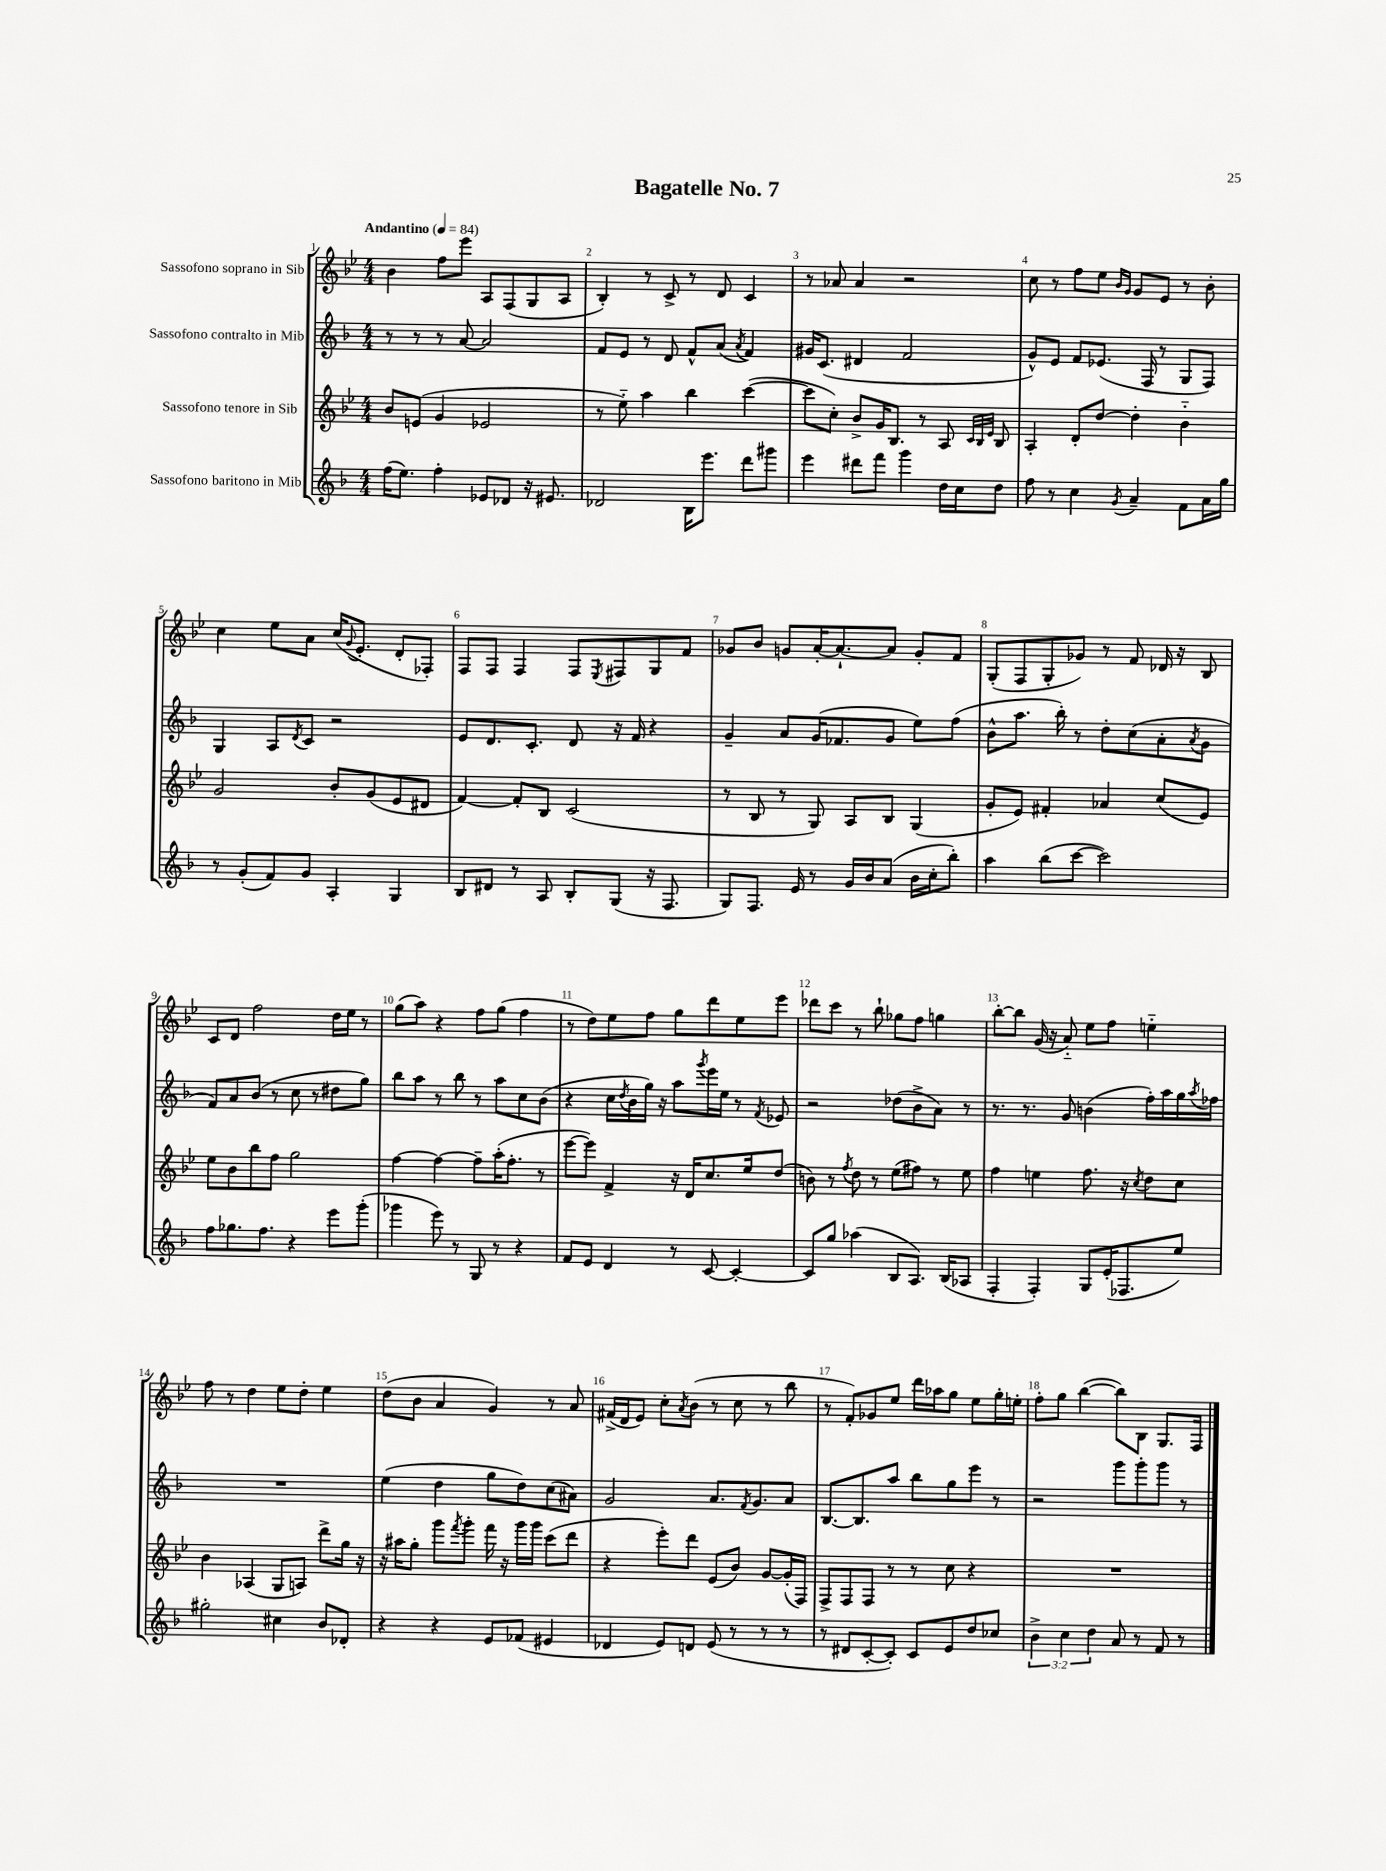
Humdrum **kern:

**kern	**kern	**kern	**kern
*staff4	*staff3	*staff2	*staff1
*clefG2	*clefG2	*clefG2	*clefG2
*k[b-]	*k[b-e-]	*k[b-]	*k[b-e-]
*M4/4	*M4/4	*M4/4	*M4/4
*MM84	*MM84	*MM84	*MM84
(16ff	8b-	8r	4b-
8.ee)	.	.	.
.	(8e	8r	.
4ff'	4g	8r	8ff
.	.	[8a	8eee-
8e-	2e-	2a]	8A
8d-	.	.	(8F
16r	.	.	8G
8.e#	.	.	.
.	.	.	8A
=	=	=	=
2d-	8r	8f	4B-')
.	8ee-'~)	8e	.
.	4aa	8r	8r
.	.	8d	8c^
16B-	4bb-	8f^^	8r
8.eee	.	.	.
.	.	(8a	8d
.	.	8qa	.
8ddd	([4ccc	4f)	4c
8ggg#	.	.	.
=	=	=	=
4eee	8ccc]	16g#	8r
.	.	(8.c	.
.	8cc')	.	8a-
8ddd#	8b-^	4d#	4a-
8fff	16g	.	.
.	8.B-	.	.
4ggg	.	2f	2r
.	8r	.	.
16dd	8A	.	.
16cc	.	.	.
.	32qqc	.	.
.	32qqB-	.	.
.	32qqe-	.	.
8dd	8B-	.	.
=	=	=	=
8ff	4A'	8g^^)	8cc
8r	.	8e	8r
4cc	8d'	8f	8ff
.	[8dd	(8.e-	8ee-
.	.	.	16qqb-
8qg	.	.	16qqg
4a~	4dd']	.	8g
.	.	16F	.
.	.	8r	8e-
8f	4b-'~	8G	8r
16a	.	8F)	8b-'
16gg	.	.	.
=	=	=	=
8r	2g	4G	4cc
(8g'	.	.	.
8f)	.	8A	8ee-
.	.	8qd	.
8g	.	8c	8a
4A'	8b-'	2r	(16cc
.	.	.	8qqg
.	.	.	8.e-'
.	(8g	.	.
4G	8e-	.	8d'
.	8d#	.	8F-')
=	=	=	=
8B-	[4f)	8e	8F
8d#	.	8.d	8F
8r	8f']	.	4F
.	.	8.c'	.
8A	8B-	.	.
8B-'	(2c	8d	8F
.	.	.	8qE-
(8G	.	16r	8F#
.	.	16f	.
16r	.	4r	8G
8.F	.	.	.
.	.	.	8f
=	=	=	=
8G)	8r	4g~	8g-
8.F	8B-	.	8b-
.	8r	8a	8g
16e	.	.	.
8r	8G)	(16g	[16a'
.	.	8.f-	8.a`_
16g	8A	.	.
16b-	.	.	.
(8a	8B-	8g	8a]
16b-	(4G	8ee)	8g'
16cc'	.	.	.
8bb-')	.	(8ff	8f
=	=	=	=
4aa	8g'	8b-^^	(8G'
.	8e-)	8.aa	8F
(8bb-	4f#'	.	8G'
.	.	16bb-')	.
[8ccc	.	8r	8g-)
2ccc])	4a-	8dd'	8r
.	.	(8cc	8f
.	(8cc	8a'	16d-
.	.	.	16r
.	.	8qa	.
.	8e-)	8g	8B-
=	=	=	=
8ff	8ee-	8f)	8c
8.gg-	8b-	8a	8d
.	8bb-	(8b-	2ff
8.ff	.	.	.
.	8ff	8r	.
4r	2gg	8cc	.
.	.	8r	.
8eee	.	8dd#	16dd
.	.	.	16ee-
(8ggg'	.	8gg)	8r
=	=	=	=
4ggg-	[4ff	8bb-	(8gg
.	.	8aa	8aa)
8eee)	4ff_	8r	4r
8r	.	8bb-	.
8G	8ff~]	8r	8ff
8r	(16aa'	8aa	(8gg
.	8.ff'	.	.
4r	.	8cc	4ff
.	8r	(8b-	.
=	=	=	=
8f	[8eee-	4r	8r
8e	8eee-])	.	8dd)
4d	4f^	16cc	8ee-
.	.	8qdd	.
.	.	16b-	.
.	.	16gg)	8ff
.	.	16r	.
8r	16r	8aa	8gg
.	16d	.	.
.	.	8qggg	.
[8c	8.cc	16eee	8ddd
.	.	16ee	.
4c'_	.	8r	8ee-
.	16ee-	.	.
.	.	8qf	.
.	(8dd	8e-	8eee-
=	=	=	=
8c]	8b)	2r	8ddd-
8gg	8r	.	8ccc
.	8qff	.	.
(4aa-	8dd	.	8r
.	8r	.	8bb-`
8B-	(8ee-	(8dd-	8gg-
8.A)	8ff#)	8b-^	8ff
.	8r	8a)	4gg
(16B-	.	.	.
8A-	8ee-	8r	.
=	=	=	=
4F'	4ff	8.r	[8bb-'
.	.	.	8bb-]
.	.	8.r	.
4F')	4ee	.	(16g
.	.	.	16r
.	.	8g	8a'~)
8G	8.ff	(4b	8ee-
(16e'	.	.	8ff
8.F-	16r	.	.
.	8qcc	.	.
.	8dd	16ff')	4ee'~
.	.	16aa	.
8ee)	8cc	16gg	.
.	.	8qaa	.
.	.	16ff-	.
=	=	=	=
2gg#'	4b-	1r	8ff
.	.	.	8r
.	(4A-	.	4dd
4cc#	8G	.	8ee-
.	8A)	.	8dd'
8b-	8ddd^	.	4ee-
8d-'	16gg	.	.
.	16r	.	.
=	=	=	=
4r	16r	(4ee	(8dd
.	16aa#	.	.
.	8gg'	.	8b-
4r	8ggg	4dd	4a
.	8qfff	.	.
.	8ggg'	.	.
8e	16fff	8gg	4g)
.	16r	.	.
(8f-	16ggg	8dd)	.
.	16ggg	.	.
4e#	(8ccc	(8cc	8r
.	8ddd	8a#)	8a
=	=	=	=
4d-	4r	2g	(16f#^
.	.	.	16d
.	.	.	8e-)
8e)	8eee-')	.	8cc'
.	.	.	8qa
8d	8ddd	.	(8b-
(8e	(8e-	8.a	8r
8r	8b-)	.	8cc
.	.	8qf	.
.	.	8.g	.
8r	[8g	.	8r
8r	(16g']	8a	8bb-
.	16F)	.	.
=	=	=	=
8r	8F^	[8.B-	8r
8d#	8F	.	8f')
.	.	8.B-]	.
[8c'	8F	.	8g-
8c'])	8r	8aa	8ee-
8c	8r	8bb-	16ddd
.	.	.	16aa-
8e	8cc	8gg	8gg
8dd	4r	8eee	8ee-
8cc-	.	8r	16gg'
.	.	.	16ee'
=	=	=	=
6b-^	1r	2r	8ff'
.	.	.	8gg
6cc	.	.	.
.	.	.	([4bb-
6dd	.	.	.
8a	.	8ggg	8bb-])
8r	.	8ggg'	8B-
8f	.	8ggg	8.G
8r	.	8r	.
.	.	.	16F
==	==	==	==
*-	*-	*-	*-
